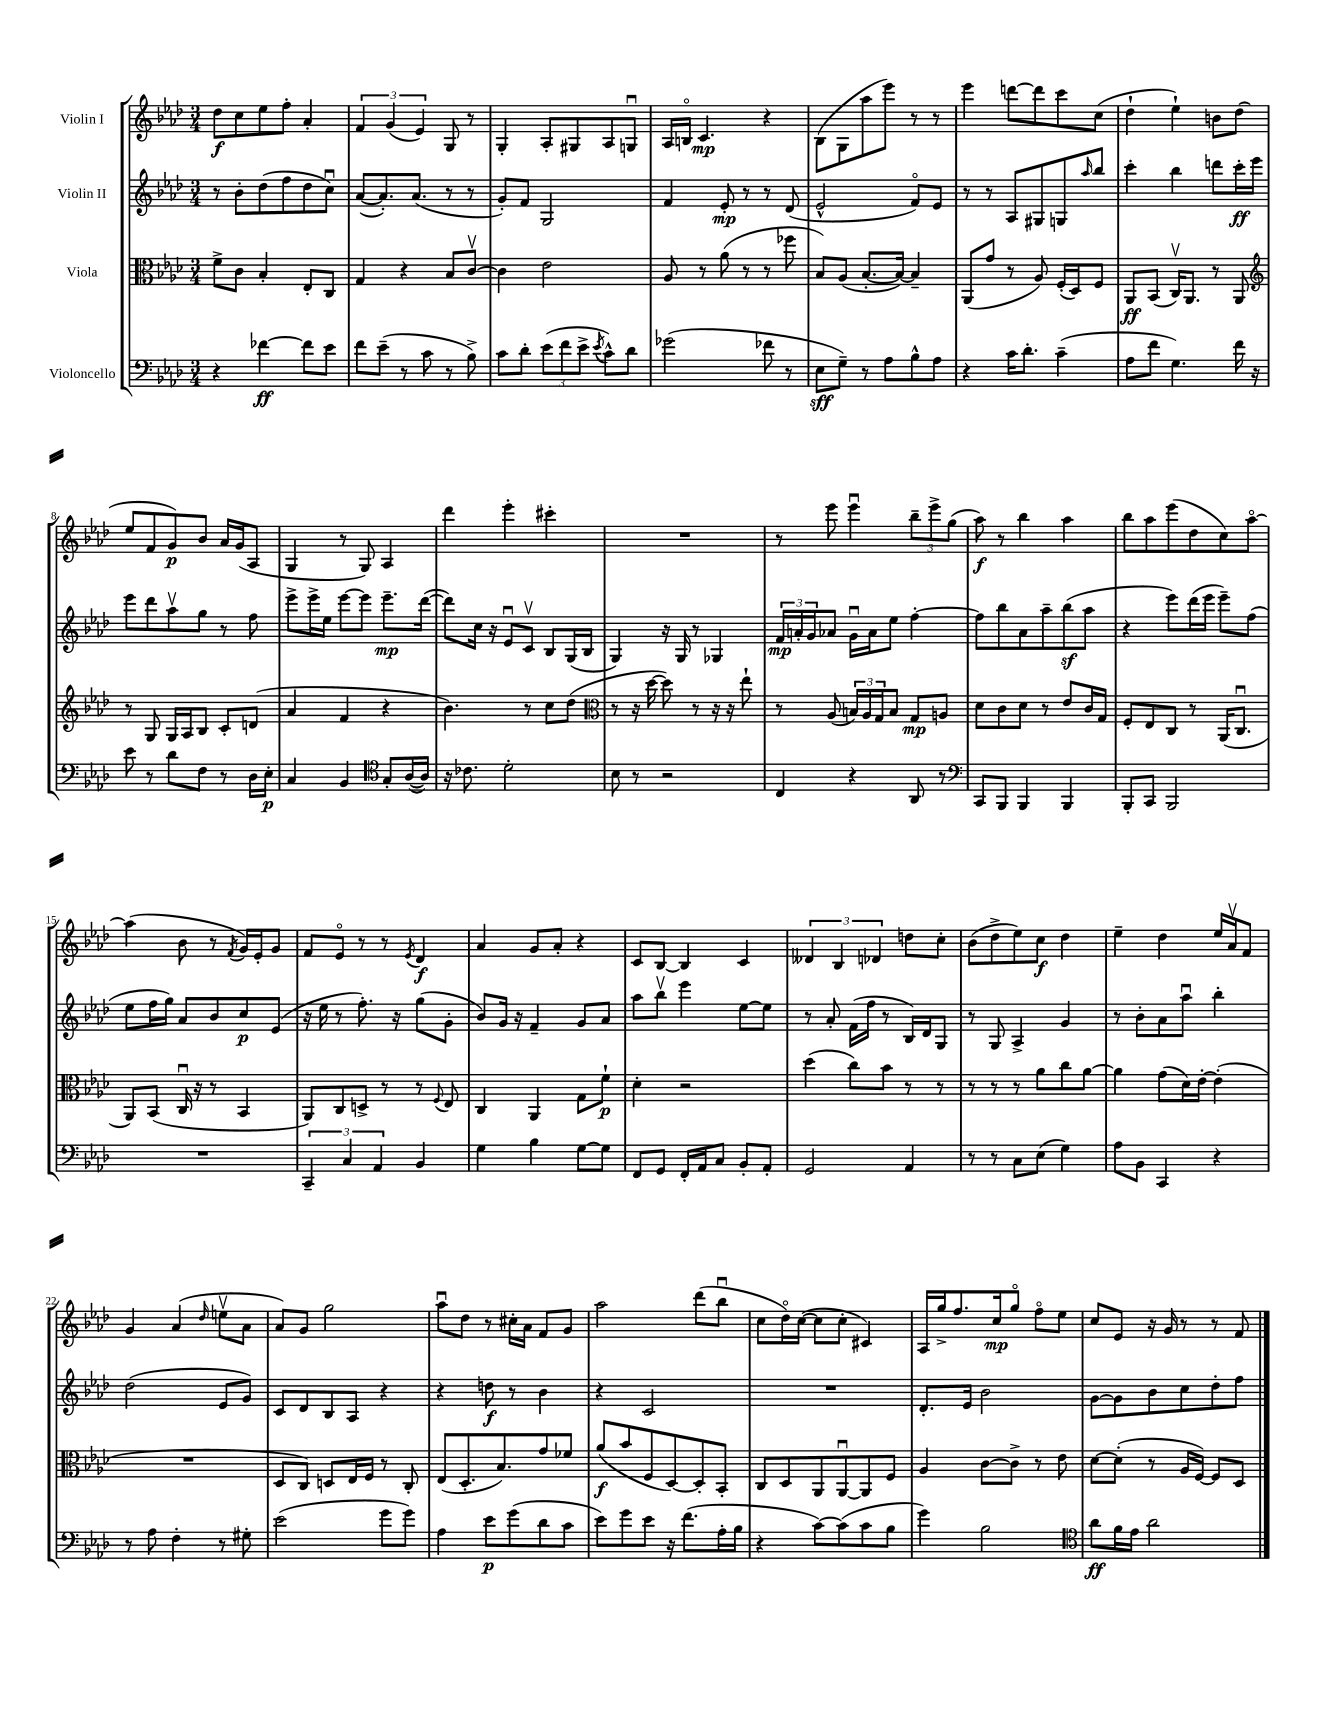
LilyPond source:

<<
\new StaffGroup <<
\new Staff = "s0" \with { instrumentName = "Violin I" } {
    \clef treble \key aes \major \numericTimeSignature \time 3/4
    des''8\f c''8 ees''8 f''8-. aes'4-. |
    \tuplet 3/2 { f'4 g'4( ees'4) } g8 r8 |
    g4-. aes8-. gis8 aes8 g8\downbow |
    aes16 b16\flageolet c'4.\mp r4 |
    bes8( g8 aes''8 ees'''8) r8 r8 |
    ees'''4 d'''8~ d'''8 c'''8 c''8( |
    des''4-! ees''4-!) b'8 des''8( |
    ees''8 f'8 g'8\p) bes'8 aes'16 g'16( aes8 |
    g4 r8 g8) aes4 |
    des'''4 ees'''4-. cis'''4-. |
    R2. |
    r8 ees'''8 ees'''4\downbow \tuplet 3/2 { bes''8-- ees'''8-> g''8( } |
    aes''8\f) r8 bes''4 aes''4 |
    bes''8 aes''8 ees'''8( des''8 c''8) aes''8~\flageolet |
    aes''4( bes'8 r8 \acciaccatura { f'8 } g'16) ees'16-. g'8 |
    f'8 ees'8\flageolet r8 r8 \acciaccatura { ees'8 } des'4\f |
    aes'4 g'8 aes'8-. r4 |
    c'8 bes8~ bes4 c'4 |
    \tuplet 3/2 { deses'4 bes4 des'4 } d''8 c''8-. |
    bes'8( des''8-> ees''8) c''8\f des''4 |
    ees''4-- des''4 ees''16 aes'16\upbow f'8 |
    g'4 aes'4( \grace { des''16 } e''8\upbow aes'8 |
    aes'8) g'8 g''2 |
    aes''8\downbow des''8 r8 cis''16-. aes'16 f'8 g'8 |
    aes''2 des'''8( bes''8\downbow |
    c''8 des''16\flageolet) c''16~( c''8 c''8-. cis'4) |
    aes16 g''16-> f''8. c''16\mp g''8\flageolet f''8\flageolet ees''8 |
    c''8 ees'8 r16 g'16 r8 r8 f'8 \bar "|." |
}
\new Staff = "s1" \with { instrumentName = "Violin II" } {
    \clef treble \key aes \major \numericTimeSignature \time 3/4
    r8 bes'8-. des''8( f''8 des''8 c''8\downbow) |
    aes'8~( aes'8.-.) aes'8.( r8 r8 |
    g'8-.) f'8 g2 |
    f'4 ees'8-.\mp r8 r8 des'8( |
    ees'2-^ f'8\flageolet) ees'8 |
    r8 r8 aes8 gis8 g8 \grace { aes''16 } bes''8 |
    c'''4-. bes''4 d'''8 c'''16-.\ff ees'''16 |
    ees'''8 des'''8 aes''8\upbow g''8 r8 f''8 |
    ees'''8-> ees'''16-> ees''16 ees'''8~ ees'''8 ees'''8.--\mp des'''16~( |
    des'''8) c''16 r16 ees'8\downbow c'8\upbow bes8 g16( bes16 |
    g4) r16 g16 r8 ges4 |
    \tuplet 3/2 { f'16\mp a'16-. g'16 } aes'8 g'16\downbow aes'16 ees''8 f''4~-. |
    f''8 bes''8 aes'8 aes''8-- bes''8\sf( aes''8 |
    r4 ees'''8) des'''16( ees'''16 ees'''8--) f''8( |
    ees''8 f''16 g''16) aes'8 bes'8 c''8\p ees'8( |
    r16 ees''16 r8 f''8.-.) r16 g''8( g'8-. |
    bes'8) g'16 r16 f'4-- g'8 aes'8 |
    aes''8 bes''8\upbow ees'''4 ees''8~ ees''8 |
    r8 aes'8-. f'16( f''16 r8 bes16) des'16 g8 |
    r8 g8 aes4-> g'4 |
    r8 bes'8-. aes'8 aes''8\downbow bes''4-. |
    des''2( ees'8 g'8) |
    c'8 des'8 bes8 aes8 r4 |
    r4 d''8\f r8 bes'4 |
    r4 c'2 |
    R2. |
    des'8.-. ees'16 bes'2 |
    g'8~ g'8 bes'8 c''8 des''8-. f''8 \bar "|." |
}
\new Staff = "s2" \with { instrumentName = "Viola" } {
    \clef alto \key aes \major \numericTimeSignature \time 3/4
    f'8-> c'8 bes4-. ees8-. c8 |
    g4 r4 bes8 c'8~\upbow |
    c'4 ees'2 |
    aes8 r8 aes'8( r8 r8 fes''8 |
    bes8) aes8( bes8.~-. bes16~) bes4-- |
    aes,8( g'8 r8 aes8) f16-.( des16) f8 |
    aes,8\ff bes,8( c16\upbow) aes,8. r8 aes,8 |
    \clef treble r8 g8 g16 aes16 bes8 c'8-. d'8( |
    aes'4 f'4 r4 |
    bes'4.) r8 c''8 des''8( |
    \clef alto r8 r16 des''16~ des''8) r8 r16 r16 ees''8-! |
    r8 aes8( \tuplet 3/2 { b16) aes16 g16 } b8 g8\mp a8 |
    des'8 c'8 des'8 r8 ees'8 c'16 g16 |
    f8-. ees8 c8 r8 aes,16( c8.\downbow |
    aes,8) bes,8( c16\downbow r16 r8 bes,4 |
    aes,8) c8 d8-> r8 r8 \appoggiatura { f8 } ees8 |
    c4 aes,4 g8 f'8-!\p |
    des'4-. r2 |
    des''4( c''8) bes'8 r8 r8 |
    r8 r8 r8 aes'8 c''8 aes'8~ |
    aes'4 g'8( des'16) ees'16~-. ees'4-.( |
    R2. |
    des8 c8) d8 ees16 f16 r8 c8-. |
    ees8( des8.-. bes8.) g'8 fes'8 |
    aes'8\f( bes'8 f8 des8~) des8-. bes,8-. |
    c8 des8 aes,8 aes,8~\downbow aes,8 f8 |
    aes4 c'8~ c'8-> r8 ees'8 |
    des'8~ des'8-.( r8 aes16 f16~) f8 des8 \bar "|." |
}
\new Staff = "s3" \with { instrumentName = "Violoncello" } {
    \clef bass \key aes \major \numericTimeSignature \time 3/4
    r4 fes'4~\ff fes'8 ees'8 |
    f'8 ees'8--( r8 c'8 r8 bes8->) |
    c'8 des'8-. \tuplet 3/2 { ees'8( f'8 ees'8-> } \acciaccatura { ees'8 } c'8-^) des'8 |
    ges'2( fes'8 r8 |
    ees8\sff g8--) r8 aes8 bes8-^ aes8 |
    r4 c'16 des'8.-. c'4--( |
    aes8 f'8 g4.) f'16 r16 |
    ees'8 r8 des'8 f8 r8 des16 ees16-.\p |
    c4 bes,4 \clef tenor g8-. aes16~( aes16) |
    r16 ces'8. des'2-. |
    bes8 r8 r2 |
    c4 r4 aes,8 r8 |
    \clef bass c,8 bes,,8 bes,,4 bes,,4 |
    bes,,8-. c,8 bes,,2 |
    R2. |
    \tuplet 3/2 { c,4-- c4 aes,4 } bes,4 |
    g4 bes4 g8~ g8 |
    f,8 g,8 f,16-. aes,16 c8 bes,8-. aes,8-. |
    g,2 aes,4 |
    r8 r8 c8 ees8( g4) |
    aes8 bes,8 c,4 r4 |
    r8 aes8 f4-. r8 gis8-. |
    ees'2( g'8 g'8) |
    aes4 ees'8\p g'8( des'8 c'8 |
    ees'8) g'8 ees'8 r16 f'8.( aes16-. bes16 |
    r4 c'8~) c'8( c'8 bes8 |
    g'4) bes2 |
    \clef tenor aes'8\ff f'16 ees'16 aes'2 \bar "|." |
}
>>
>>
